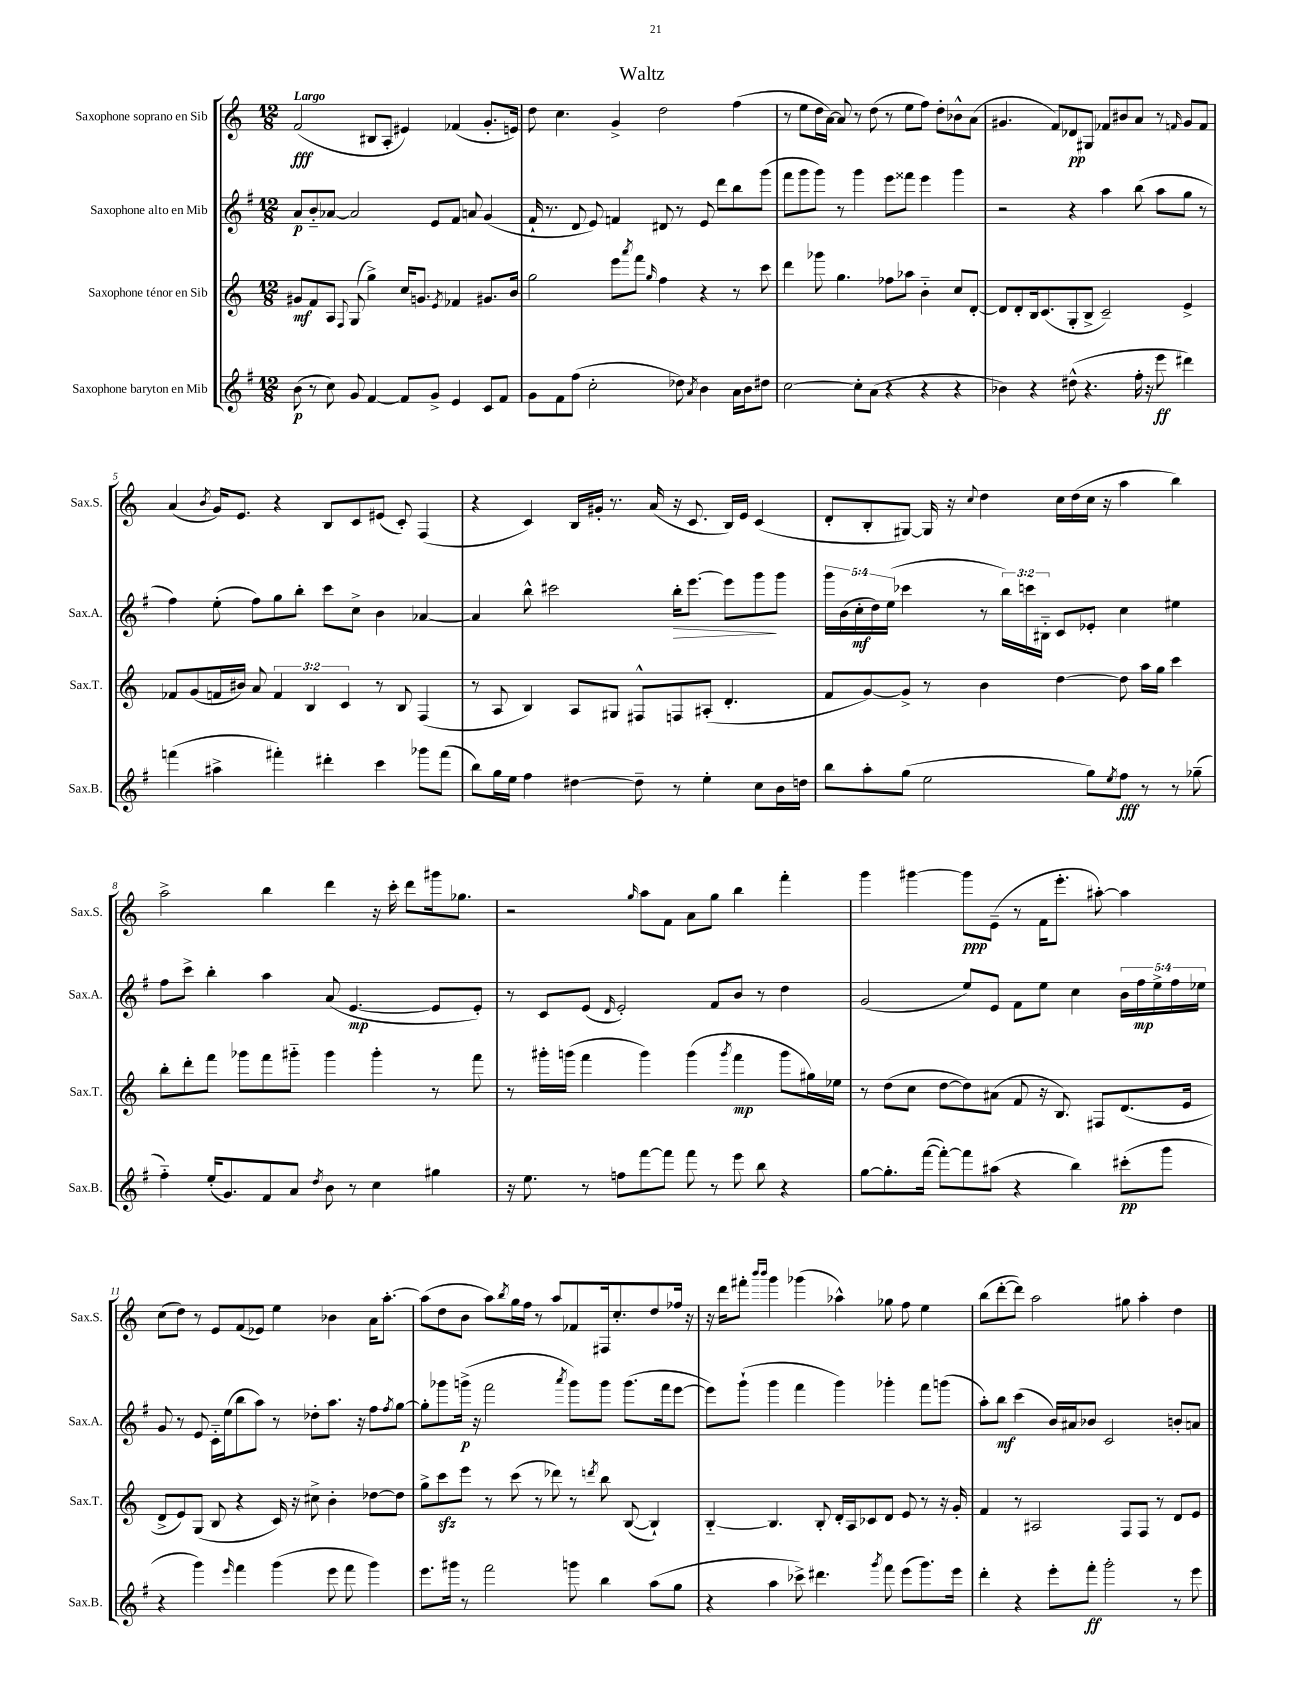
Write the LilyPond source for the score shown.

\header { title = "Waltz" }
<<
\new StaffGroup <<
\new Staff = "s0" \with { instrumentName = "Saxophone soprano en Sib" shortInstrumentName = "Sax.S." } {
    \clef treble \key c \major \numericTimeSignature \time 12/8 \tempo "Largo"
    f'2\fff( bis8 a8-. eis'4) fes'4( g'8.-. e'16) |
    d''8 c''4. g'4-> d''2 f''4( |
    r8 e''8 d''16 a'16~) a'8 r8 d''8( r8 e''8 f''8) d''8-. bes'8-^ a'8( |
    gis'4. f'8) des'8\pp gis8 fes'8 bis'8 a'8 r8 \grace { f'16 } gis'8 f'8 |
    a'4( \acciaccatura { b'8 } g'16) e'8. r4 b8 c'8 eis'8( c'8-.) f4( |
    r4 c'4) b16 gis'16-. r8. a'16( r16 c'8. b16) e'16 c'4( |
    d'8-. b8-. gis8~) gis16 r16 \appoggiatura { c''8 } d''4 c''16 d''16( c''16 r16 a''4 b''4) |
    a''2-> b''4 d'''4 r16 c'''16-. d'''8 gis'''16 ges''8. |
    r2 \grace { g''16 } a''8 f'8 a'8 g''8 b''4 f'''4-. |
    g'''4 gis'''4~ gis'''8\ppp e'8--( r8 f'16 e'''8.-. ais''8~-.) ais''4 |
    c''8( d''8) r8 e'8 f'8( ees'8) e''4 bes'4 a'16 a''8.~-. |
    a''8( d''8 b'8 a''8) \acciaccatura { b''8 } g''16 f''16 r8 a''8 fes'8 fis16 c''8.-. d''8 fes''16 r16 |
    r16 d'''16 fis'''8-. \grace { b'''16 b'''16 } g'''4 ges'''4( aes''4-^) ges''8 f''8 e''4 |
    b''8( d'''8~-. d'''8) a''2 gis''8 a''4-. d''4 \bar "|." |
}
\new Staff = "s1" \with { instrumentName = "Saxophone alto en Mib" shortInstrumentName = "Sax.A." } {
    \clef treble \key g \major \numericTimeSignature \time 12/8 \override Staff.TupletNumber.text = #tuplet-number::calc-fraction-text
    a'8\p b'8-_ aes'8~ aes'2 e'8 fis'8 a'8 g'4( |
    fis'16-! r8. d'8 e'8) f'4 dis'8 r8 e'8 d'''8 b''8 g'''8( |
    fis'''8 g'''8 g'''8) r8 g'''4 e'''8 fisis'''8 e'''4 g'''4 |
    r2 r4 a''4 b''8( a''8 g''8 r8 |
    fis''4) e''8-.( fis''8) g''8 b''8-. c'''8 c''8-> b'4 aes'4~ |
    aes'4 b''8-^ cis'''2 b''16-.\> e'''8.~ e'''8 g'''8\! g'''8 |
    \tuplet 5/4 { g'''16 b'16( c''16-.\mf d''16) e''16( } ces'''4 r8 \tuplet 3/2 { b''16) c'''16 bis16-_ } c'8 ees'8-. c''4 eis''4 |
    fis''8 c'''8-> b''4-. a''4 a'8( e'4.~\mp e'8 e'8-.) |
    r8 c'8 e'8( \grace { d'16 } e'2-.) fis'8 b'8 r8 d''4 |
    g'2( e''8) e'8 fis'8 e''8 c''4 \tuplet 5/4 { b'16 fis''16\mp e''16-> fis''16 ees''16 } |
    g'8 r8 e'8 c'16-_ e''16( b''8 a''8) r8 des''8-. a''8. r16 fis''8 \acciaccatura { fis''8 } g''8~ |
    g''8-. ges'''8 g'''16->\p( r16 fis'''2 \acciaccatura { a'''8 } g'''8) g'''8 g'''8.( fis'''16 e'''8~ |
    e'''8) g'''8-!( g'''4 fis'''4 g'''4) ges'''4-. fis'''8 g'''8( |
    a''8-.) b''8\mf c'''4( b'16) ais'16 bes'8 c'2 b'8-. a'8 \bar "|." |
}
\new Staff = "s2" \with { instrumentName = "Saxophone ténor en Sib" shortInstrumentName = "Sax.T." } {
    \clef treble \key c \major \numericTimeSignature \time 12/8 \override Staff.TupletNumber.text = #tuplet-number::calc-fraction-text
    gis'8\mf f'8 a8 \appoggiatura { f8 } g8( g''4->) c''16 g'8. \acciaccatura { e'8 } fes'4 gis'8. b'16 |
    g''2 e'''8 \acciaccatura { a'''8 } f'''8 \grace { g''16 } f''4 r4 r8 c'''8 |
    d'''4 ges'''8 g''4. fes''8 aes''8 b'4-_ c''8 d'8~-. |
    d'8 d'8-. b16 c'8.( g8-. b8-> c'2--) e'4-> |
    fes'8 g'8( f'16 bis'16) a'8 \tuplet 3/2 { f'4 b4 c'4 } r8 b8 f4( |
    r8 a8 b4) a8 gis8 fis8-^ f8 ais8-.( d'4.-. |
    f'8 g'8~) g'8-> r8 b'4 d''4~ d''8 a''16 g''16 c'''4 |
    b''8-. d'''8-. f'''8 ges'''8 f'''8 gis'''8-_ gis'''4 gis'''4-. r8 f'''8 |
    r8 gis'''16-. g'''16( f'''4 g'''4) g'''4( \acciaccatura { g'''8 } f'''4\mp g'''8 gis''16) ees''16 |
    r8 d''8( c''8 d''8~ d''8) ais'8( f'8 r16 b8.) fis8 d'8.( e'16 |
    d'8-> e'8) g8( b8 r4 c'16) r16 cis''8-> b'4-. des''8~ des''8 |
    g''8-> c'''8\sfz e'''8 r8 c'''8( r8 des'''8) r8 \acciaccatura { d'''8 } b''8 b8~( b4-!) |
    b4~-_ b4. b8-. d'16-. a16 ces'8 d'8 e'8 r8 r16 g'16-. |
    f'4 r8 ais2 f8 f8 r8 d'8 e'8 \bar "|." |
}
\new Staff = "s3" \with { instrumentName = "Saxophone baryton en Mib" shortInstrumentName = "Sax.B." } {
    \clef treble \key g \major \numericTimeSignature \time 12/8
    b'8\p( r8 c''8) g'8 fis'4~ fis'8 g'8-> e'4 c'8 fis'8 |
    g'8 fis'8 fis''8( c''2-. des''8) \acciaccatura { a'8 } b'4 a'16 b'16 dis''8 |
    c''2~ c''8-. a'8( r4 r4 r4 |
    bes'4) r4 dis''8-^( r4. fis''16-. r16 e'''8\ff dis'''4) |
    f'''4( ais''4-> fis'''4-.) dis'''4-. c'''4 ges'''8 fis'''8( |
    b''8) g''16 e''16 fis''4 dis''4~ dis''8-- r8 e''4-. c''8 b'16 d''16 |
    b''8 a''8-. g''8( e''2 g''8) \acciaccatura { e''8 } fis''8\fff r8 r8 ges''8--( |
    fis''4-_) e''16-.( g'8.) fis'8 a'8 \acciaccatura { d''8 } b'8 r8 c''4 gis''4 |
    r16 e''8. r8 f''8 fis'''8~ fis'''8 fis'''8 r8 e'''8 b''8 r4 |
    g''8~ g''8.-. fis'''16~( fis'''8~-.) fis'''8 ais''8( r4 b''4) cis'''8-.\pp( g'''8 |
    r4 g'''4) \grace { e'''16 } fis'''4 g'''4( e'''8 fis'''8 g'''4) |
    e'''8. gis'''16 r8 fis'''2 g'''8 b''4 a''8( g''8 |
    r4 a''4 ces'''8->) dis'''4. \acciaccatura { g'''8 } fis'''8 e'''8( g'''8.) e'''16 |
    d'''4-. r4 e'''8-. fis'''8-.\ff g'''2-. r8 e'''8 \bar "|." |
}
>>
>>
